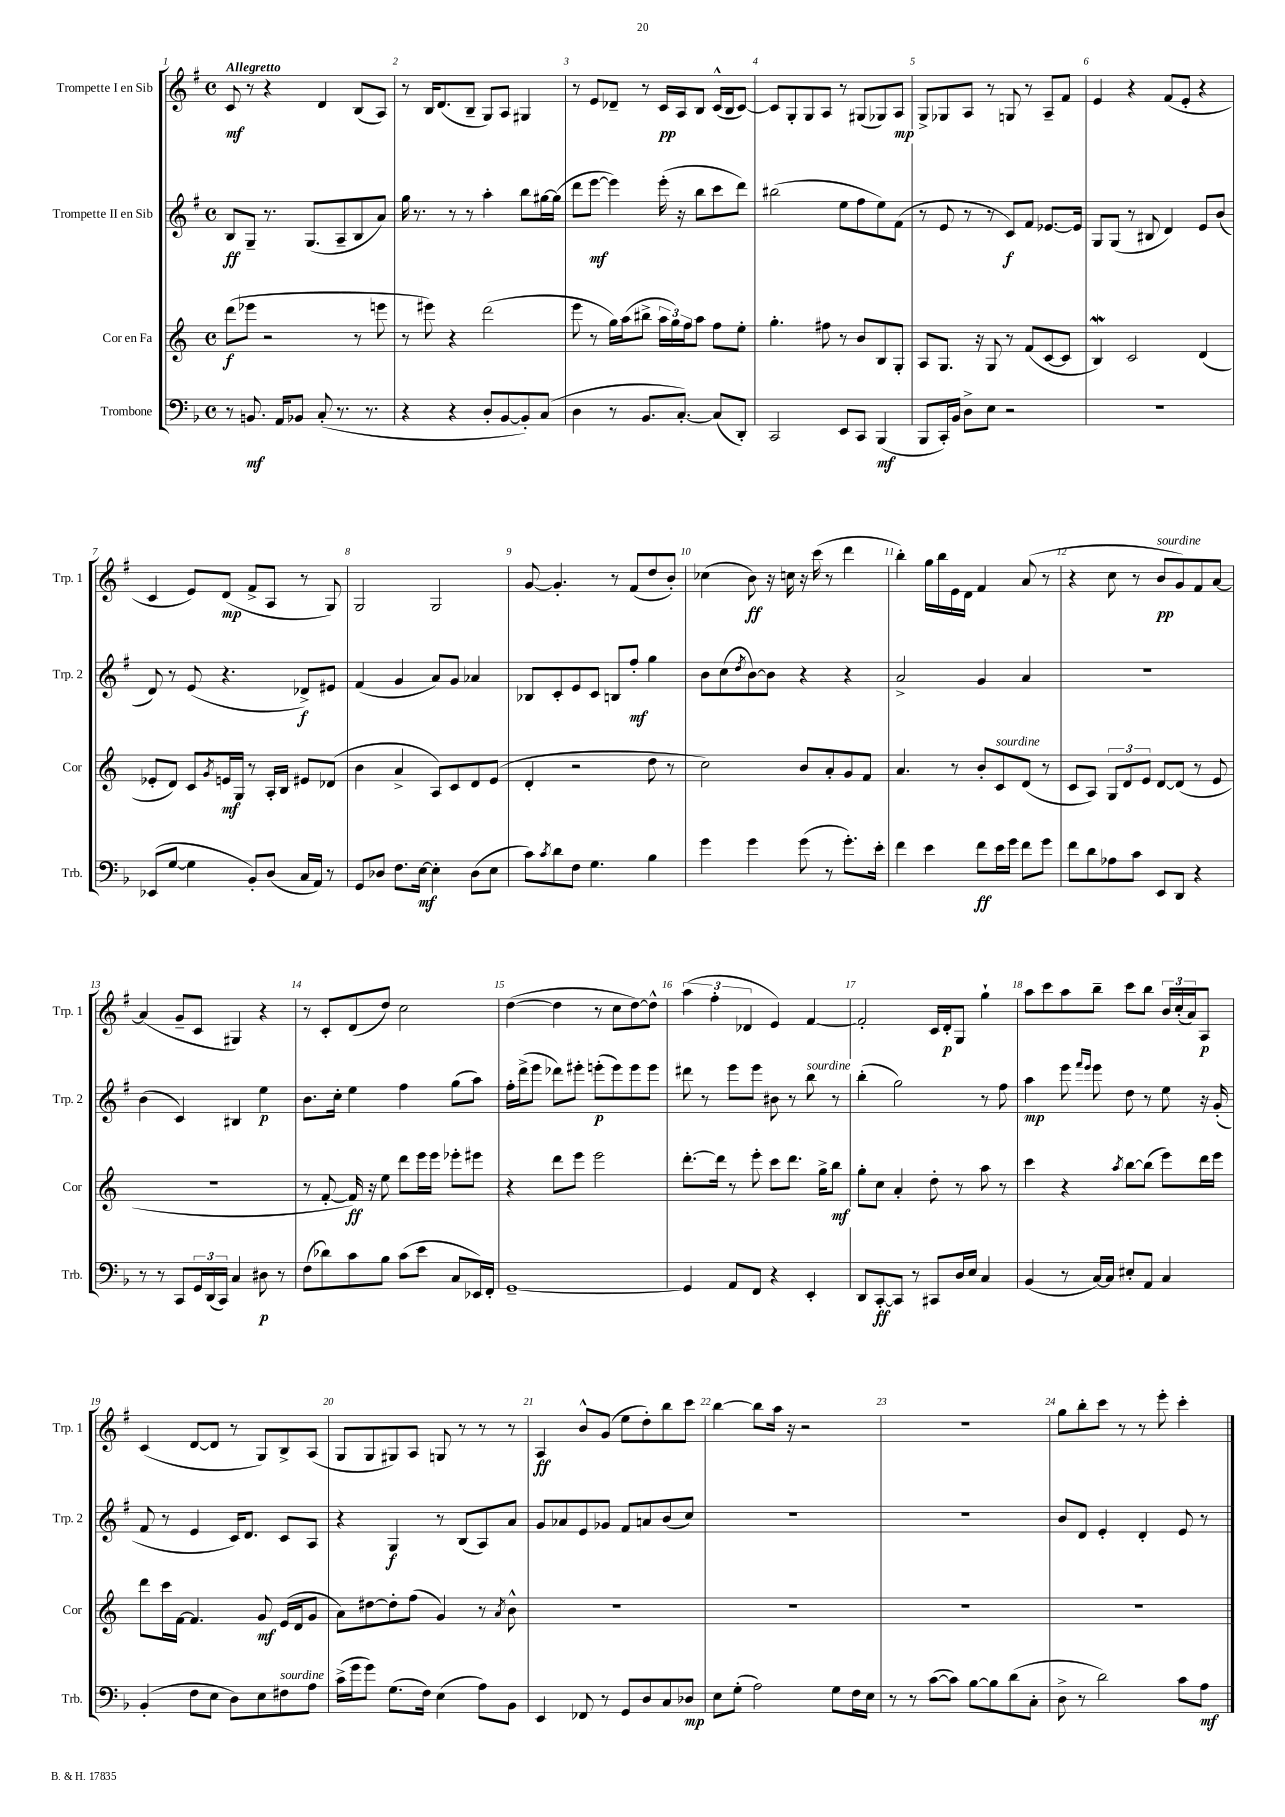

**kern	**kern	**kern	**kern
*staff4	*staff3	*staff2	*staff1
*clefF4	*clefG2	*clefG2	*clefG2
*k[b-]	*k[]	*k[f#]	*k[f#]
*M4/4	*M4/4	*M4/4	*M4/4
*met(c)	*met(c)	*met(c)	*met(c)
8r	(8ddd	8B	8c
8.BB	8eee-	8G~	8r
.	2r	8.r	4r
16AA	.	.	.
8BB-	.	.	.
.	.	(8.G	.
(8C'	.	.	4d
8.r	.	8A~	.
.	8r	8B	(8B
8.r	.	.	.
.	8eee	8a)	8A)
=	=	=	=
4r	8r	16gg	8r
.	.	8.r	.
.	8eee#)	.	16B
.	.	.	(8.d
4r	4r	8r	.
.	.	8r	8B~
8D'	(2ddd	4aa'	8G)
[8BB-	.	.	8A
8BB-'])	.	8bb	4G#
(8C	.	[16gg#	.
.	.	(16gg#]	.
=	=	=	=
4D	8eee	8ddd	8r
.	8r	[8eee	8e
8r	16gg)	4eee])	8d-~
.	(16aa	.	.
8.BB-	8bb#^	.	8r
.	24aa	(16eee'	16c
.	24gg)	.	.
[8.C')	.	16r	16A
.	24ff	.	.
.	8aa	8bb	8B
(8C]	8ff	8ccc	(16c^^
.	.	.	16B
8DD')	8ee'	8ddd)	[8c)
=	=	=	=
2CC	4.gg'	(2bb#	8c]
.	.	.	8G'
.	.	.	8G
.	8ff#	.	8A
8EE	8r	8ee	8r
8CC	8b	8ff#	(8G#
(4BBB-	8B	8ee)	8G-)
.	8G'	(8f#	8A
=	=	=	=
8BBB-	8A	8r	8G^
16CC')	8.G	8e	8G-
16BB-	.	.	.
8D^	.	8r	8A
.	16r	.	.
8E	8G	8r	8r
2r	8r	8c)	8G
.	(8f	8f#	8r
.	[8c	[8.e-	8A~
.	8c]	.	8f#
.	.	16e-]	.
=	=	=	=
1r	4B)	8G	4e
.	.	(8G	.
.	2c	8r	4r
.	.	8B#	.
.	.	4d)	(8f#
.	.	.	8e'
.	(4d	8e	4r
.	.	(8b	.
=	=	=	=
(8EE-	8e-'	8d)	4c
[8G	8d)	8r	.
4G]	8c	(8e	8e)
.	8qg	.	.
.	16e	4.r	(8d
.	16G	.	.
8BB-')	8r	.	8f#^
(8D	16A'	.	8A
.	16B	.	.
16C	8e#	8d-^)	8r
16AA)	.	.	.
8r	(8d-	8e#	8G)
=	=	=	=
8GG	4b	(4f#	2G
8D-	.	.	.
8.F	4a^	4g	.
[16E	.	.	.
4E']	8A)	8a)	2G
.	8c	8g	.
(8D-	8d	4a-	.
8E	(8e	.	.
=	=	=	=
8c)	4d'	8B-	[8g
8qc	.	.	.
8d	.	8c'	4.g']
8F	2r	8e	.
4.G	.	8c	.
.	.	8B	8r
.	.	8ff#'	(8f#
4B-	8dd	4gg	8dd
.	8r	.	8b')
=	=	=	=
4g	2cc)	8b	(4cc-
.	.	(8cc	.
.	.	8qdd	.
4g	.	[8b)	8b)
.	.	8b]	16r
.	.	.	16cc
(8g	8b	4r	16r
.	.	.	(16ccc
8r	8a'	.	8r
8.g')	8g	4r	4ddd
.	8f	.	.
16e'	.	.	.
=	=	=	=
4f	4.a	2a^	4bb')
4e	.	.	16gg
.	.	.	16bb
.	8r	.	16e
.	.	.	16d
8f	8b'	4g	4f#
16e	8c	.	.
16g	.	.	.
8f	(8d	4a	(8a
8g	8r	.	8r
=	=	=	=
8f	8c	1r	4r
8d	8A)	.	.
8A-	12G	.	8cc
.	12d	.	.
8c	.	.	8r
.	12e	.	.
8EE	[8d	.	8b
8DD	(8d]	.	8g)
4r	8r	.	8f#
.	8e	.	[8a
=	=	=	=
8r	1r	(4b	(4a]
8r	.	.	.
8CC	.	4c)	8g~
24GG	.	.	8c
(24DD	.	.	.
24CC)	.	.	.
4C	.	4B#	4G#)
8D#	.	4ee	4r
8r	.	.	.
=	=	=	=
(8F	8r	8.b	8r
8d-)	[8f'	.	8c'
.	.	16cc'	.
8c	16f])	4ee	(8d
.	16r	.	.
8B-	8ee	.	8dd)
(8c	8ddd	4ff#	2cc
8e	16eee	.	.
.	16eee	.	.
8C	8eee-'	(8gg	.
16EE-)	8eee#	8aa)	.
16FF'	.	.	.
=	=	=	=
[1GG~	4r	16ff#'	([4dd
.	.	(16ddd^	.
.	.	8eee	.
.	8ddd	8ddd-)	4dd]
.	8eee	8eee#'	.
.	2eee	(8eee'	8r
.	.	8eee)	8cc
.	.	8eee	[8dd)
.	.	8eee	8dd^^]
=	=	=	=
4GG]	[8.ddd'	8ddd#	(6aa
.	.	8r	.
.	.	.	6ff#'
.	16ddd]	.	.
8AA	8r	8eee	.
.	.	.	6d-
8FF	8eee'	8eee	.
4r	8ccc	8b#	4e)
.	8.ddd	8r	.
4EE'	.	8bb	[4f#
.	16gg^	.	.
.	8bb	8r	.
=	=	=	=
8DD	8gg'	(4bb'	2f#']
[8CC'	8cc	.	.
8CC]	4a'	2gg)	.
8r	.	.	.
8CC#	8dd'	.	16c
.	.	.	16d'
16D	8r	.	8G
16E	.	.	.
4C	8aa	8r	4gg`
.	8r	8ff#	.
=	=	=	=
(4BB-	4ccc	4aa	8aa
.	.	.	8ccc
8r	4r	8eee	8aa
.	.	16qqfff#	.
.	.	16qqeee	.
[16C)	.	8eee	8bb~
16C]	.	.	.
.	8qaa	.	.
8E#'	[8bb	8dd	8ccc
8AA	(8bb]	8r	8bb
4C	8eee)	8ee	24b
.	.	.	(24cc'
.	.	.	24a)
.	16ddd	16r	8A
.	16eee	(16g'	.
=	=	=	=
(4BB-'	8ddd	8f#	(4c
.	16ccc	8r	.
.	[16f	.	.
8F	4.f]	4e	[8d
8E	.	.	8d]
8D)	.	16c)	8r
.	.	8.d	.
8E	8g	.	8G)
8F#	(16e	8c	8B^
.	16d	.	.
8A	8g	8A	(8A
=	=	=	=
(16c^	8a)	4r	8G
16g	.	.	.
8g)	[8dd#	.	8G
(8.G	8dd#']	4G	8G#)
.	(8ff	.	8A
16F)	.	.	.
(4E	4g)	8r	8G
.	.	(8B	8r
8A)	8r	8A)	8r
.	8qa	.	.
8BB-	8b^^	8a	8r
=	=	=	=
4EE	1r	8g	4A
.	.	8a-	.
8FF-	.	8e	8b^^
8r	.	8g-	(8g
8GG	.	8f#	8ee
8D	.	8a	8dd')
8C	.	(8b	8bb
8D-	.	8cc)	8ccc
=	=	=	=
8E	1r	1r	[4bb
(8G'	.	.	.
2A)	.	.	8bb]
.	.	.	16aa
.	.	.	16r
.	.	.	2r
8G	.	.	.
16F	.	.	.
16E	.	.	.
=	=	=	=
8r	1r	1r	1r
8r	.	.	.
([8c	.	.	.
8c])	.	.	.
[8B-	.	.	.
8B-]	.	.	.
(8d	.	.	.
8C'	.	.	.
=	=	=	=
8D^	1r	8b	8gg
8r	.	8d	8bb'
2d)	.	4e'	8ccc
.	.	.	8r
.	.	4d'	8r
.	.	.	8eee'
8c	.	8e	4ccc'
8A	.	8r	.
==	==	==	==
*-	*-	*-	*-
